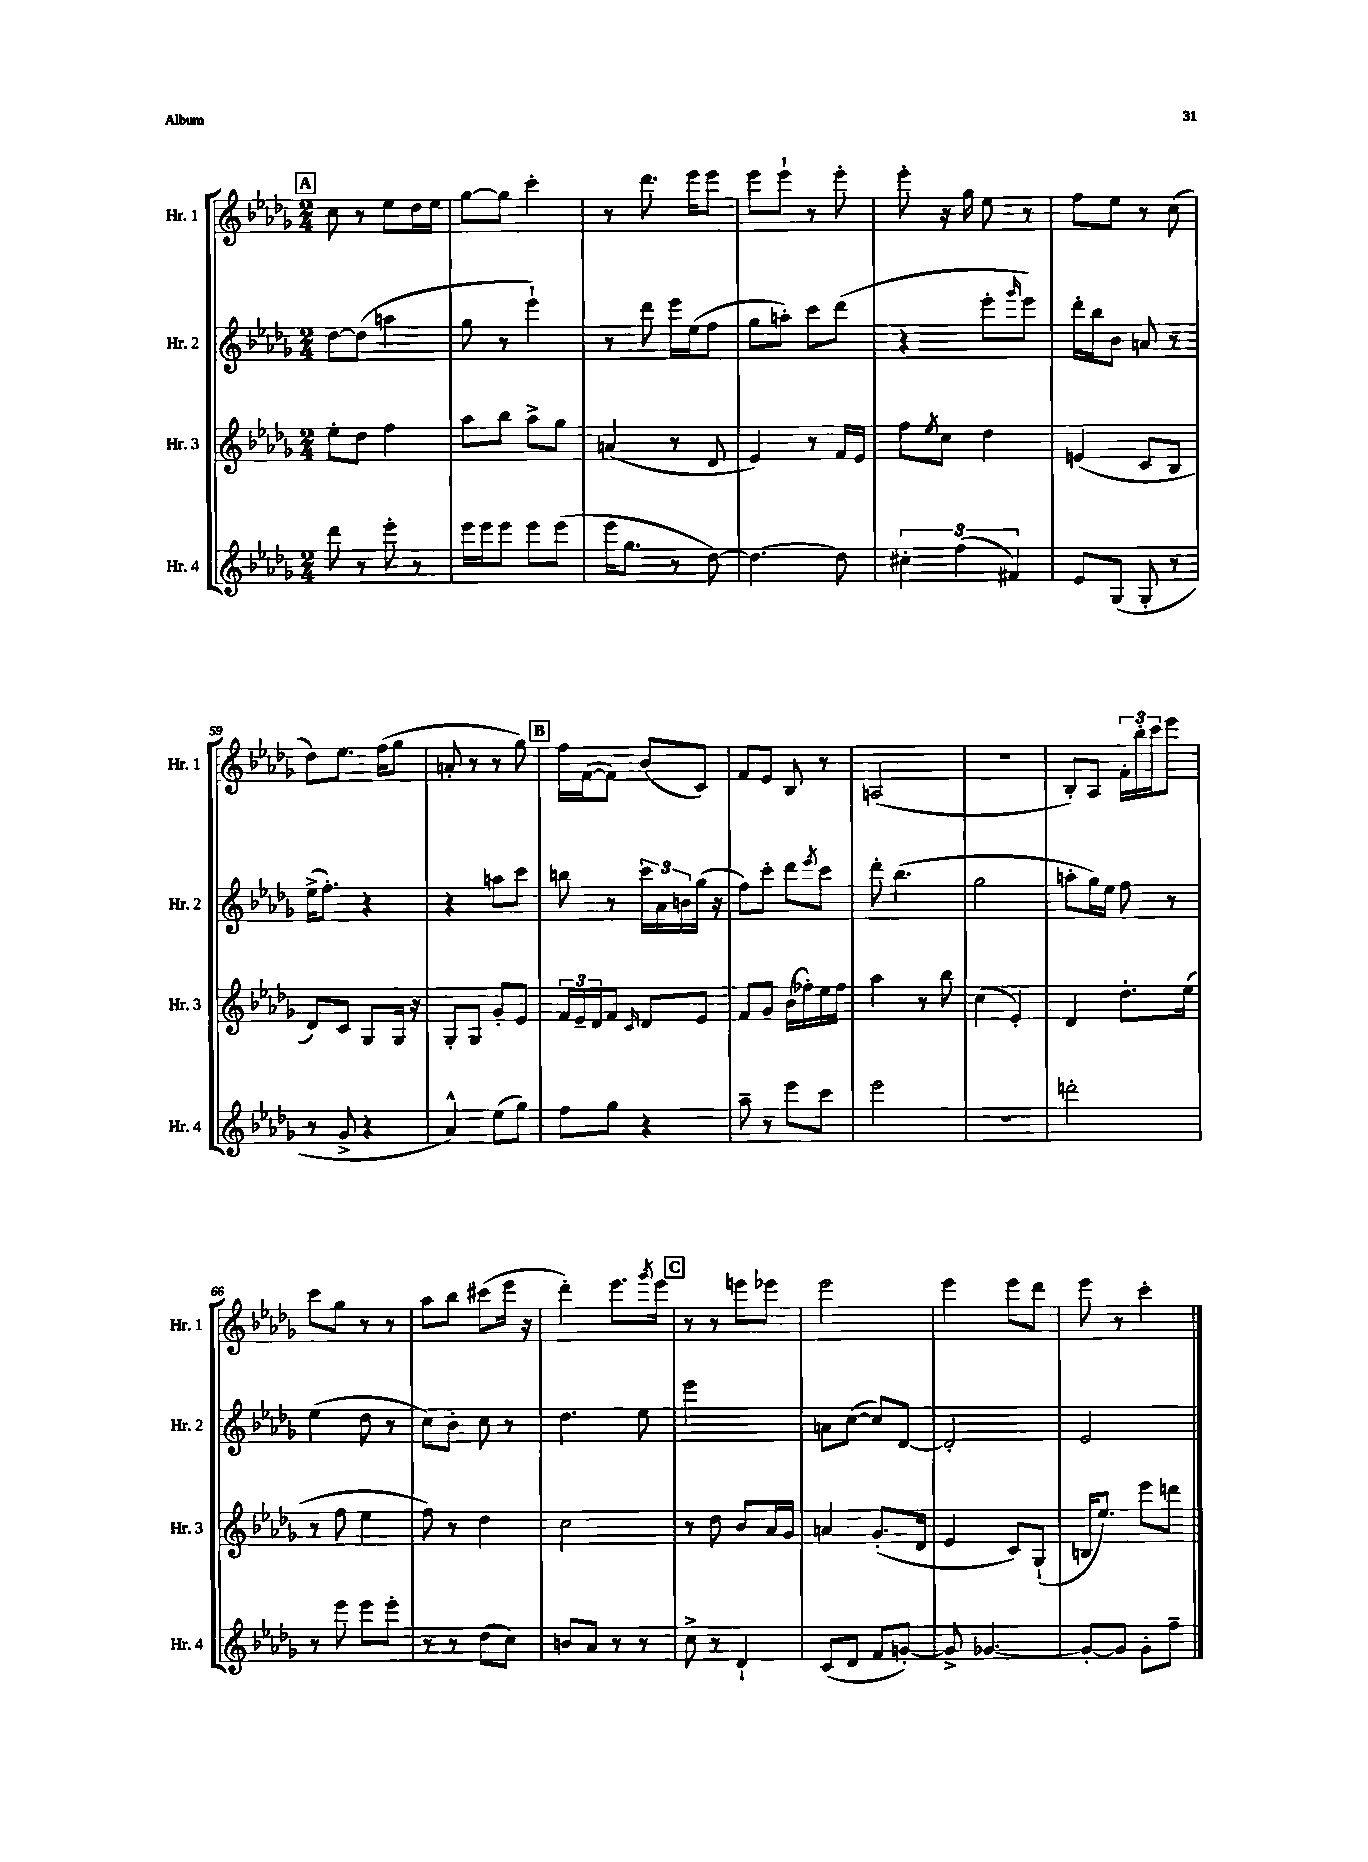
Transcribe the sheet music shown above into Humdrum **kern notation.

**kern	**kern	**kern	**kern
*part4	*part3	*part2	*part1
*staff4	*staff3	*staff2	*staff1
*I"Hr. 4	*I"Hr. 3	*I"Hr. 2	*I"Hr. 1
*I'Hr. 4	*I'Hr. 3	*I'Hr. 2	*I'Hr. 1
*clefG2	*clefG2	*clefG2	*clefG2
*k[b-e-a-d-g-]	*k[b-e-a-d-g-]	*k[b-e-a-d-g-]	*k[b-e-a-d-g-]
*M2/4	*M2/4	*M2/4	*M2/4
!!LO:REH:place=s1:t=A
=53	=53	=53	=53
8ddd-\	8ee-'\L	[8dd-\L	8cc\
8r	8dd-\J	(8dd-\J]	8r
8eee-'\	4ff\	4aan\	8ee-\L
8r	.	.	16dd-\L
.	.	.	16ee-\JJ
=54	=54	=54	=54
16eee-\LL	8aa-\L	8gg-\	[8gg-\L
16eee-\J	.	.	.
8eee-\J	8bb-\J	8r	8gg-\J]
8eee-\L	8aa-^\L	4eee-`\)	4ccc'\
(8eee-\J	8gg-\J	.	.
=55	=55	=55	=55
16eee-\KL	(4an/	8r	8r
8.gg-\J	.	.	.
.	.	8ddd-\	8.ddd-\
8r	8r	16eee-\LL	.
.	.	(16ee-\J	16eee-\KL
[8dd-\)	8d-/	8ff\J	8eee-\J
=56	=56	=56	=56
4.dd-\_	4e-/)	8gg-\L	8eee-\L
.	.	8aan'\J)	8eee-`\J
.	8r	8ccc\L	8r
8dd-\]	16f/LL	(8ddd-\J	8eee-'\
.	16e-/JJ	.	.
=57	=57	=57	=57
6cc#X'\	8ff\L	4r	8eee-'\
.	8qee-/	.	.
.	8cc\J	.	16r
(6ff\	.	.	.
.	.	.	16gg-\
.	4dd-\	8eee-'\L	8ee-\
6f#X/)	.	.	.
.	.	16qqggg-/	.
.	.	8eee-\J)	8r
=58	=58	=58	=58
8e-/L	(4en/	16ddd-'\LL	8ff\L
.	.	16bb-\J	.
(8G-/J	.	8b-\J	8ee-\J
8G-'/	8c/L	8an/	8r
8r	8B-/J	8r	(8cc\
!!LO:LB:g=z
=59	=59	=59	=59
8r	8d-/L)	(16ee-^\KL	8dd-\L)
.	.	8.ff'\J)	.
8g-^/	8c/J	.	8.ee-\J
4r	8G-/L	4r	.
.	.	.	(16ff\KL
.	16G-/Jk	.	8gg-\J
.	16r	.	.
=60	=60	=60	=60
4a-^^/)	8G-'/L	4r	8an'/
.	8G-/J	.	8r
(8ee-\L	8g-'/L	8aan\L	8r
8gg-\J)	8e-/J	8ccc\J	8gg-\)
!!LO:REH:place=s1:t=B
=61	=61	=61	=61
8ff\L	24f/LL	8bbn\	16ff\LL
.	24e-~/	.	.
.	.	.	([16f\J
.	24d-/J	.	.
8gg-\J	8f/J	8r	8f\J])
.	16qqc/	.	.
4r	8d-/L	24ccc\LL	(8b-/L
.	.	24a-\	.
.	.	24bn\	.
.	8e-/J	(16gg-\JJ	8c/J)
.	.	16r	.
=62	=62	=62	=62
8aa-~\	8f/L	8ff\L)	8f/L
8r	8g-/J	8ccc'\J	8e-/J
8eee-\L	(16b-\LL	8ddd-\L	8B-/
.	16ff-X'\)	.	.
.	.	8qeee-/	.
8ccc\J	16ee-\	8ccc\J	8r
.	16ff-\JJ	.	.
=63	=63	=63	=63
2eee-\	4aa-\	8ddd-'\	(2An/
.	.	(4.bb-\	.
.	8r	.	.
.	8bb-\	.	.
=64	=64	=64	=64
2r	(4cc\	2gg-\	2r
.	4e-'/)	.	.
=65	=65	=65	=65
2dddn'\	4d-/	8aan'\L	8B-'/L)
.	.	16gg-\L)	8A-/J
.	.	16ee-\JJ	.
.	8.dd-'\L	8ff\	24f'\LL
.	.	.	24bb-'\
.	.	.	24ccc\J
.	.	8r	8eee-\J
.	(16ee-\Jk	.	.
!!LO:LB:g=z
=66	=66	=66	=66
8r	8r	(4ee-\	8ccc\L
8eee-\	8ff\	.	8gg-\J
8eee-\L	4ee-\	8dd-\	8r
8eee-'\J	.	8r	8r
=67	=67	=67	=67
8r	8ff\)	8cc\L)	8aa-\L
8r	8r	8b-'\J	8bb-\J
(8dd-\L	4dd-\	8cc\	(8ccc#X\L
8cc\J)	.	8r	16eee-\Jk
.	.	.	16r
=68	=68	=68	=68
8bn/L	2cc\	4.dd-\	4ddd-'\)
8a-/J	.	.	.
8r	.	.	8.eee-\L
8r	.	8ee-\	.
.	.	.	8qggg-/
.	.	.	16eee-\Jk
!!LO:REH:place=s1:t=C
=69	=69	=69	=69
8cc^\	8r	2eee-\	8r
8r	8dd-\	.	8r
4d-`/	8b-/L	.	8eeen\L
.	16a-/L	.	8eee-X\J
.	16g-/JJ	.	.
=70	=70	=70	=70
(8c/L	4an/	8an\L	2eee-\
8d-/J	.	([8cc\J	.
8f/L	(8.g-'/L	8cc/L])	.
[8gn'/J)	.	[8d-/J	.
.	16d-/Jk	.	.
=71	=71	=71	=71
8g^/]	4e-/	2d-'/]	4eee-\
[4.g-X/	.	.	.
.	8c/L)	.	8eee-\L
.	(8G-`/J	.	8ddd-\J
=72	=72	=72	=72
8g-'/L_	16Bn/KL	2e-/	8eee-\
.	8.ee-/J)	.	.
8g-/J]	.	.	8r
8g-'\L	8eee-\L	.	4ccc'\
8ff~\J	8dddn\J	.	.
==	==	==	==
*-	*-	*-	*-
